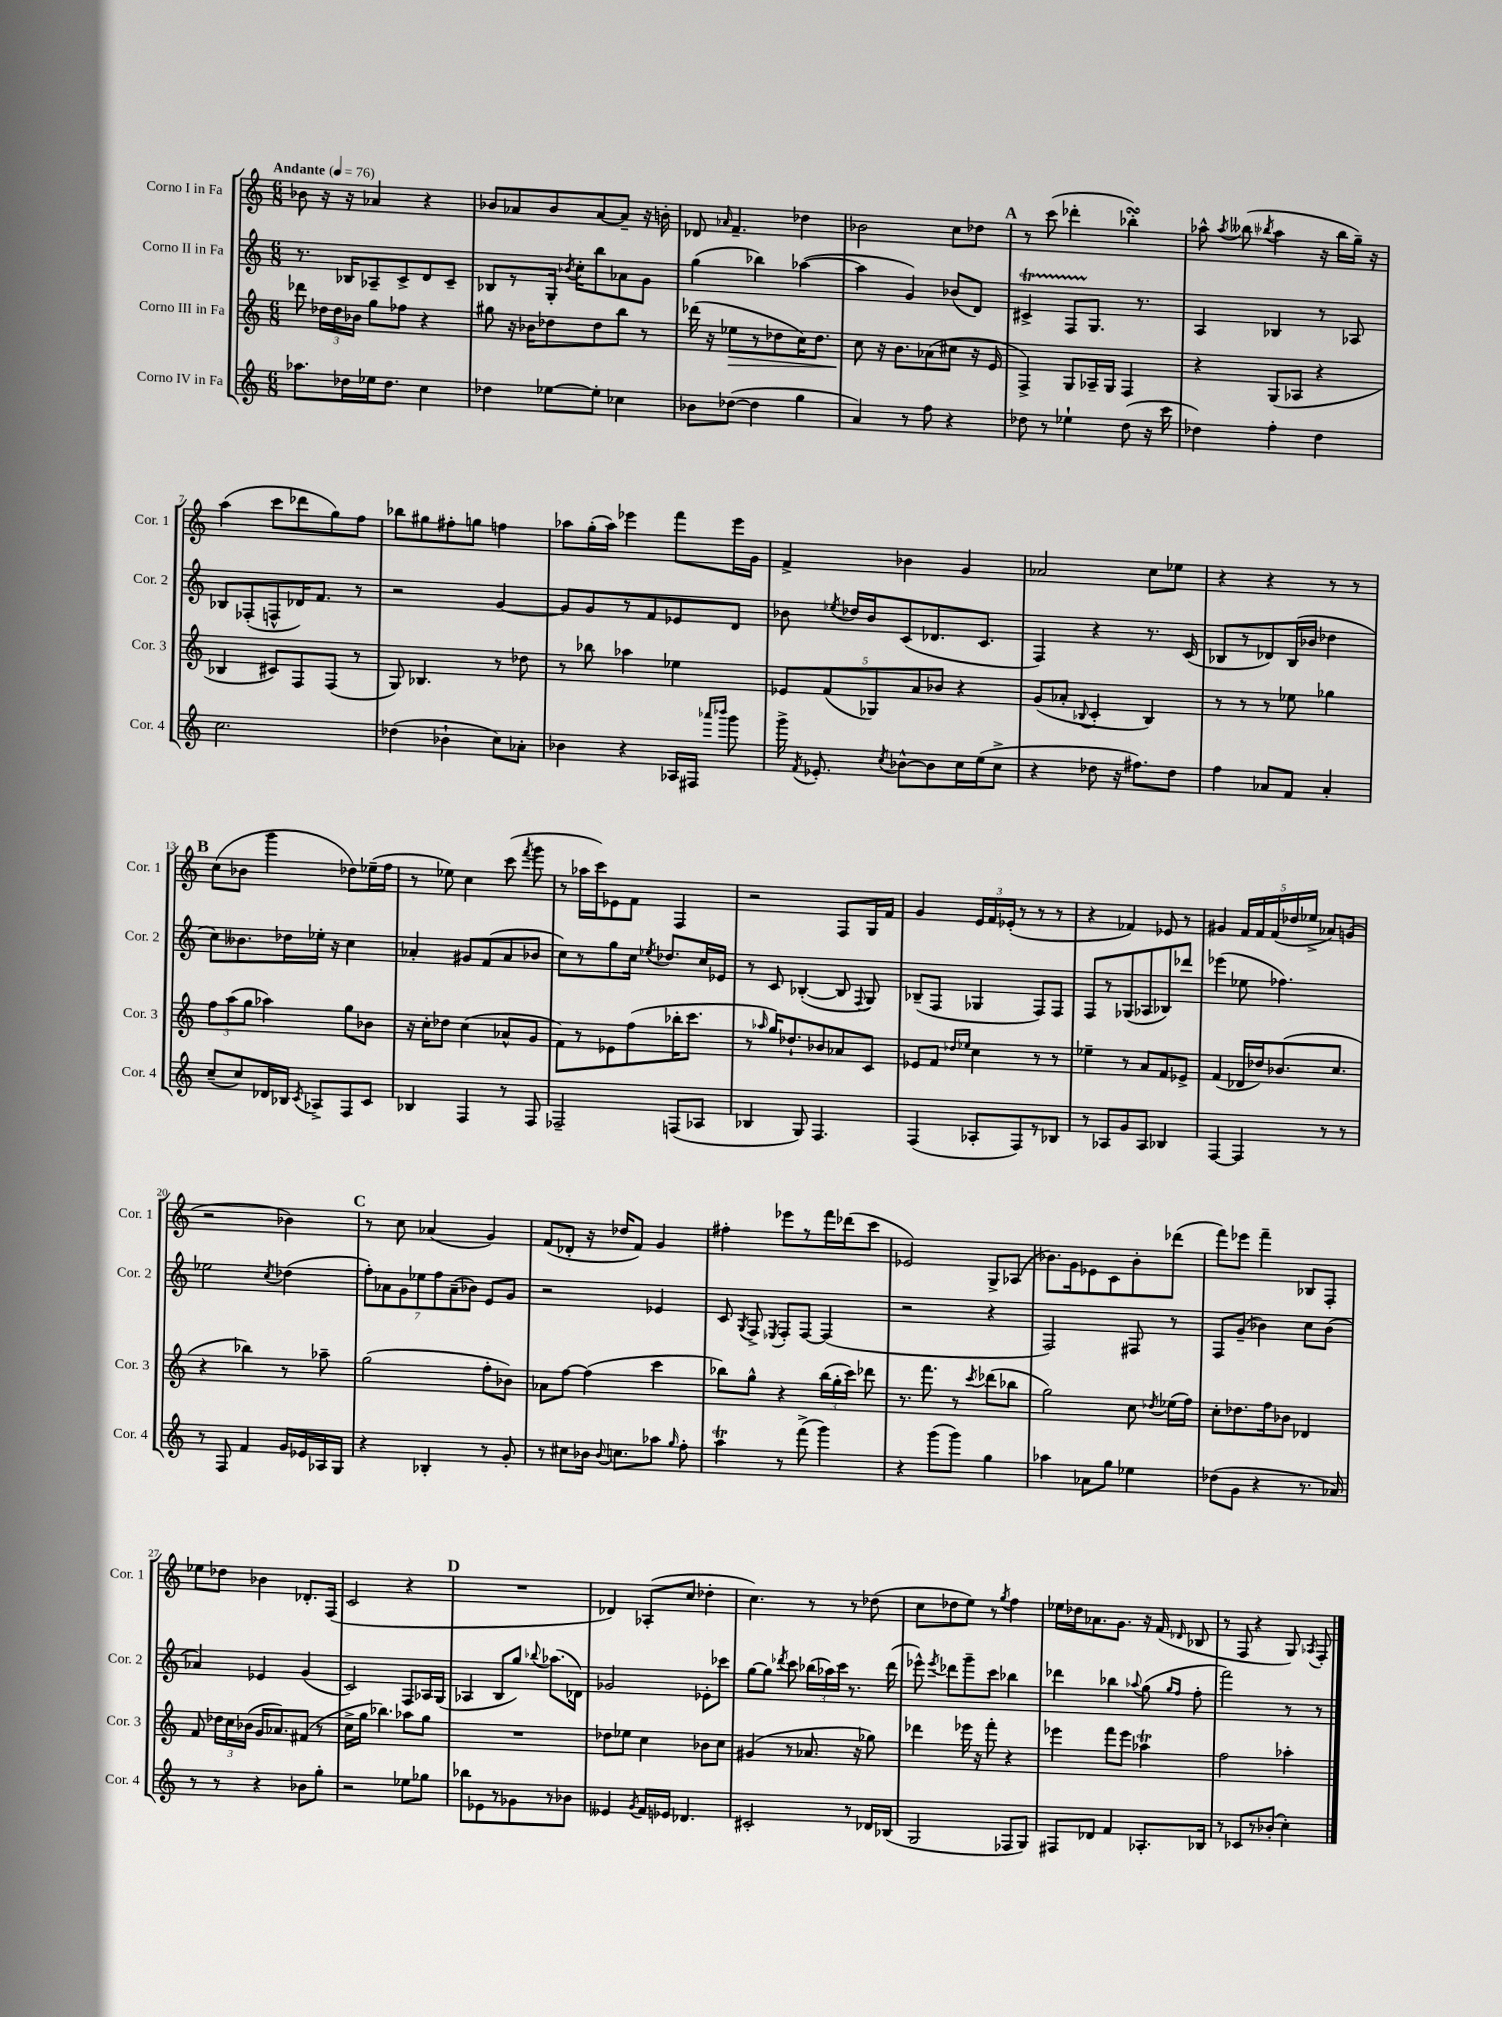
<<
\new StaffGroup <<
\new Staff = "s0" \with { instrumentName = "Corno I in Fa" shortInstrumentName = "Cor. 1" } {
    \clef treble \key c \major \numericTimeSignature \time 6/8 \tempo "Andante" 4 = 76
    \autoBeamOff bes'8 r16 r16 aes'4 r4 |
    bes'8[ aes'8 bes'8 aes'8~ aes'8]-- r16 b'16-. |
    des'8 \grace { aes'16 } f'4.-- des''4 |
    bes'2 c''8[ des''8] |
    \mark \markup { \bold "A" } r8 c'''8( des'''4-. bes''4-.\turn) |
    aes''8-^ \acciaccatura { aes''8 } beses''8( \acciaccatura { bes''8 } aes''4 r16 bes''16[ g''16]--) r16 |
    a''4( c'''8[ des'''8 g''8) f''8] |
    bes''8[ gis''8 fis''8-. g''8] f''4 |
    aes''8[ g''16-.( aes''16]) ees'''4 f'''8[ ees'''16 g'16] |
    f'4-> bes'4 g'4 |
    aes'2 c''8[ ees''8] |
    r4 r4 r8 r8 |
    \mark \markup { \bold "B" } c''8[( bes'8] g'''4 des''8[) ees''16--( f''16] |
    r8 ees''8) c''4 c'''8( \acciaccatura { f'''8 } g'''8 |
    r8 aes''16[ c'''16) ees'8 f'8] f4 |
    r2 f8[ g16 f'16] |
    g'4 \tuplet 3/2 { e'16[ f'16 ees'16]-.( } r8 r8 r8 |
    r4 fes'4) ees'8 r8 |
    gis'4 \tuplet 5/4 { f'16[ f'16 f'16( des''16 ees''16]-> } aes'8[) g'8]( |
    r2 bes'4) |
    \mark \markup { \bold "C" } r8 c''8 aes'4( g'4) |
    f'8[( des'8]-. r16 des''16[ f'8]) g'4 |
    fis''4-. ees'''8[ r8 f'''16 des'''16( c'''8] |
    ees'2) g8[-> aes8]( |
    bes'8.[) g'16 ees'8 c'8 bes'8-. des'''8]( |
    f'''8[) ees'''8] f'''4-- bes8[ f8]-. |
    ees''8[ des''8] bes'4 des'8.[-. f16]( |
    c'2 r4 |
    \mark \markup { \bold "D" } R2. |
    des'4) aes8[-.( c''8] des''4-. |
    c''4.) r8 r8 des''8( |
    c''8[ des''8 e''8]) r8 \acciaccatura { g''8 } f''4 |
    ees''16[ des''16 aes'8. g'8.] r16 f'16( \grace { des'16 } bes8 |
    r8 f8 r4 g8) \acciaccatura { aes8 } f8-. \bar "|." |
}
\new Staff = "s1" \with { instrumentName = "Corno II in Fa" shortInstrumentName = "Cor. 2" } {
    \clef treble \key c \major \numericTimeSignature \time 6/8
    \autoBeamOff r8. bes16[ aes8-- c'8-> d'8 c'8]-- |
    bes8[ r8 g16]-. \acciaccatura { bes'8 } c''16[-. b''8 aes'8 g'8] |
    g''4( bes''4) aes''4~( |
    aes''4 g'4) bes'8[( d'8]) |
    \mark \markup { \bold "A" } cis'4->\startTrillSpan f8[ g8.]\stopTrillSpan r8. |
    a4 bes4 r8 aes8 |
    bes8[ fes8-.( f8-^ des'16) f'8.] r8 |
    r2 g'4~ |
    g'8[ g'8 r8 f'8 ees'8 d'8] |
    bes'8 \acciaccatura { ees''8 } des''16[ bes'16 c'8( des'8. c'8.] |
    f4) r4 r8. c'16( |
    bes8[ r8 des'8) bes16( bes'16] des''4 |
    \mark \markup { \bold "B" } c''8[) beses'8. des''16 ees''16]-. r16 c''4 |
    aes'4-. gis'8[ f'8( aes'8 bes'8] |
    c''8[) r8 g''8 c''16] \acciaccatura { ees''8 } des''8.[ c''16 ees'16] |
    r8 c'8 bes4~-.( bes8 \appoggiatura { f8 } g8) |
    bes8[--( f8] ges4 f8[) f8] |
    f8[ r8 ges8( aes8 bes8) des'''8] |
    ees'''4( ees''8 fes''4.) |
    ees''2 \acciaccatura { c''8 } des''4( |
    \mark \markup { \bold "C" } \tuplet 7/4 { f''8[-.) aes'8 g'8 ees''8 f''8 aes'8--( bes'8]) } e'8[ g'8] |
    r2 ees'4 |
    c'8 \acciaccatura { g8 } f8-> \acciaccatura { ees8 } f8[-. f8]~ f4( |
    r2 r4 |
    f2) fis8 r8 |
    f8[ g'8]--( bes'4) c''8[ bes'8]( |
    aes'4) ees'4 g'4( |
    c'2) f8[ aes16 g16]( |
    \mark \markup { \bold "D" } aes4 b8[ g''8]) \appoggiatura { bes''8 } aes''8.[( des'16]) |
    ges'2 ees'8[-. ces'''8] |
    g''8[~ g''8] \acciaccatura { des'''8 } c'''8 \tuplet 3/2 { bes''16[( aes''16) c'''16] } r8. des'''16( |
    ees'''8-^) \acciaccatura { ees'''8 } des'''8[ g'''8-- c'''8] bes''4 |
    des'''4 bes''4 \appoggiatura { aes''8 } g''8( \grace { g''16[ f''16] } f''8-. |
    f'''2) r8 r8 \bar "|." |
}
\new Staff = "s2" \with { instrumentName = "Corno III in Fa" shortInstrumentName = "Cor. 3" } {
    \clef treble \key c \major \numericTimeSignature \time 6/8
    \autoBeamOff des'''8 \tuplet 3/2 { des''16[ des''16 bes'16] } g''8[ fes''8] r4 |
    gis''8 r16 bes'16[ des''8 des''8 b''8] r8 |
    des'''16( r16 ees''8[\> r8 des''8 c''16) des''8.] |
    c''8\! r16 b'8.[ aes'8( cis''8] r16 e'16 |
    \mark \markup { \bold "A" } f4->) g8[ aes16-- g16] f4 |
    r4 g8[( aes8] r4 |
    bes4 cis'8[) f8 f8]( r8 |
    g8) bes4. r8 des''8 |
    r8 bes''8 aes''4 ees''4 |
    \tuplet 5/4 { ees'8[ f'8( ges8) a'8 bes'8] } r4 |
    g'8[( aes'8]-. \appoggiatura { bes8 } c'4-. bes4) |
    r8 r8 r8 ees''8 ges''4 |
    \mark \markup { \bold "B" } \tuplet 3/2 { f''8[ a''8( g''8] } aes''4) g''8[ bes'8] |
    r16 c''16[-. des''8] c''4( aes'8[-^ g'8] |
    f'8[) r8 ees'8 f''8( bes''16-. c'''8.] |
    r8 \grace { aes''16 } g''16[) des''8.-! bes'8 aes'8 c'8] |
    ees'8[ f'8] \grace { des''16[ ees''16] } c''4 r8 r8 |
    ees''4-- r8 a'8[ f'8 ees'8]-> |
    f'4( des'16[ des''16) bes'8.( c''8.] |
    r4 bes''4) r8 aes''8-- |
    \mark \markup { \bold "C" } g''2( f''8[-. bes'8]) |
    aes'8[ f''8]~ f''4( c'''4 |
    bes''8[) g''8]-^ r4 \tuplet 3/2 { bes''16[( g''16-. c'''16]) } des'''8 |
    r8. f'''8. r8 \acciaccatura { c'''8 } des'''8[( bes''8] |
    g''2) c''8 \acciaccatura { des''8 } ees''16[( f''16]) |
    c''8[-. des''8. f''16 bes'8] des'4 |
    f'8 \tuplet 3/2 { des''16[ c''16 bes'16]( } g'16[ aes'8.) fis'8]( r8 |
    c''16[-> g''16] bes''4.) aes''8[ g''8] |
    \mark \markup { \bold "D" } R2. |
    des''8[ ees''8] c''4 bes'8[ c''8] |
    gis'4( r8 aes'8. r16 ges''8) |
    des'''4 ees'''16 r16 f'''8-. r4 |
    ees'''4 f'''8[ ees'''8] aes''4\trill |
    f''2 aes''4-. \bar "|." |
}
\new Staff = "s3" \with { instrumentName = "Corno IV in Fa" shortInstrumentName = "Cor. 4" } {
    \clef treble \key c \major \numericTimeSignature \time 6/8
    \autoBeamOff aes''8.[ des''16 ees''16 des''8.] c''4 |
    des''4 ees''8[~ ees''8]-. ces''4 |
    bes'8[ des''8]~( des''4 g''4 |
    a'4) r8 f''8 r4 |
    \mark \markup { \bold "A" } des''8 r8 ees''4-! des''8( r16 c'''16 |
    des''4) f''4-. des''4 |
    c''2. |
    des''4( bes'4-! c''8[) aes'8]-. |
    bes'4 r4 aes16[ fis16] \grace { aes'''16[ bes'''16] } g'''8 |
    g'''16-> \acciaccatura { f'8 } ees'8.-. \acciaccatura { c''8 } bes'8[~-^ bes'8 c''16 e''16( c''8]-> |
    r4 des''8 r16 fis''8.[) des''8] |
    f''4 aes'8[ f'8] aes'4-. |
    \mark \markup { \bold "B" } c''8[--( c''8) des'16 bes16] \acciaccatura { c'8 } aes8[-> f8 c'8] |
    bes4 f4 r8 f8 |
    fes2-- f8[( aes8] |
    bes4 g8) f4. |
    f4( aes8[-. f8) r8 bes8] |
    r8 aes8[ g'8 aes8] bes4 |
    f4~ f4 r8 r8 |
    r8 f8 f'4 g'16[ ees'16 aes16 g16] |
    \mark \markup { \bold "C" } r4 bes4-. r8 g'8-. |
    r8 cis''8[ bes'16] \appoggiatura { bes'8 } c''8.[ aes''8] \grace { g''16 } f''8-. |
    a''4\trill r8 f'''8->( g'''4) |
    r4 g'''8[( g'''8]) g''4 |
    aes''4 aes'8[ g''8] ees''4 |
    des''8[( g'8] r4 r8. aes'16) |
    r8 r8 r4 bes'8[ g''8]-. |
    r2 ees''8[ ges''8] |
    \mark \markup { \bold "D" } bes''8[ ees'8 r8 ges'8 r8 bes'8] |
    eeses'4 \acciaccatura { g'8 } f'16[ ees'16] des'4. |
    cis'2-. r8 des'16[ bes16]( |
    g2 fes8[ g8]) |
    fis8[ des'8] f'4 aes8.[-. bes16] |
    r8 ces'8[ r8 bes'8]-.( c''4-.) \bar "|." |
}
>>
>>
